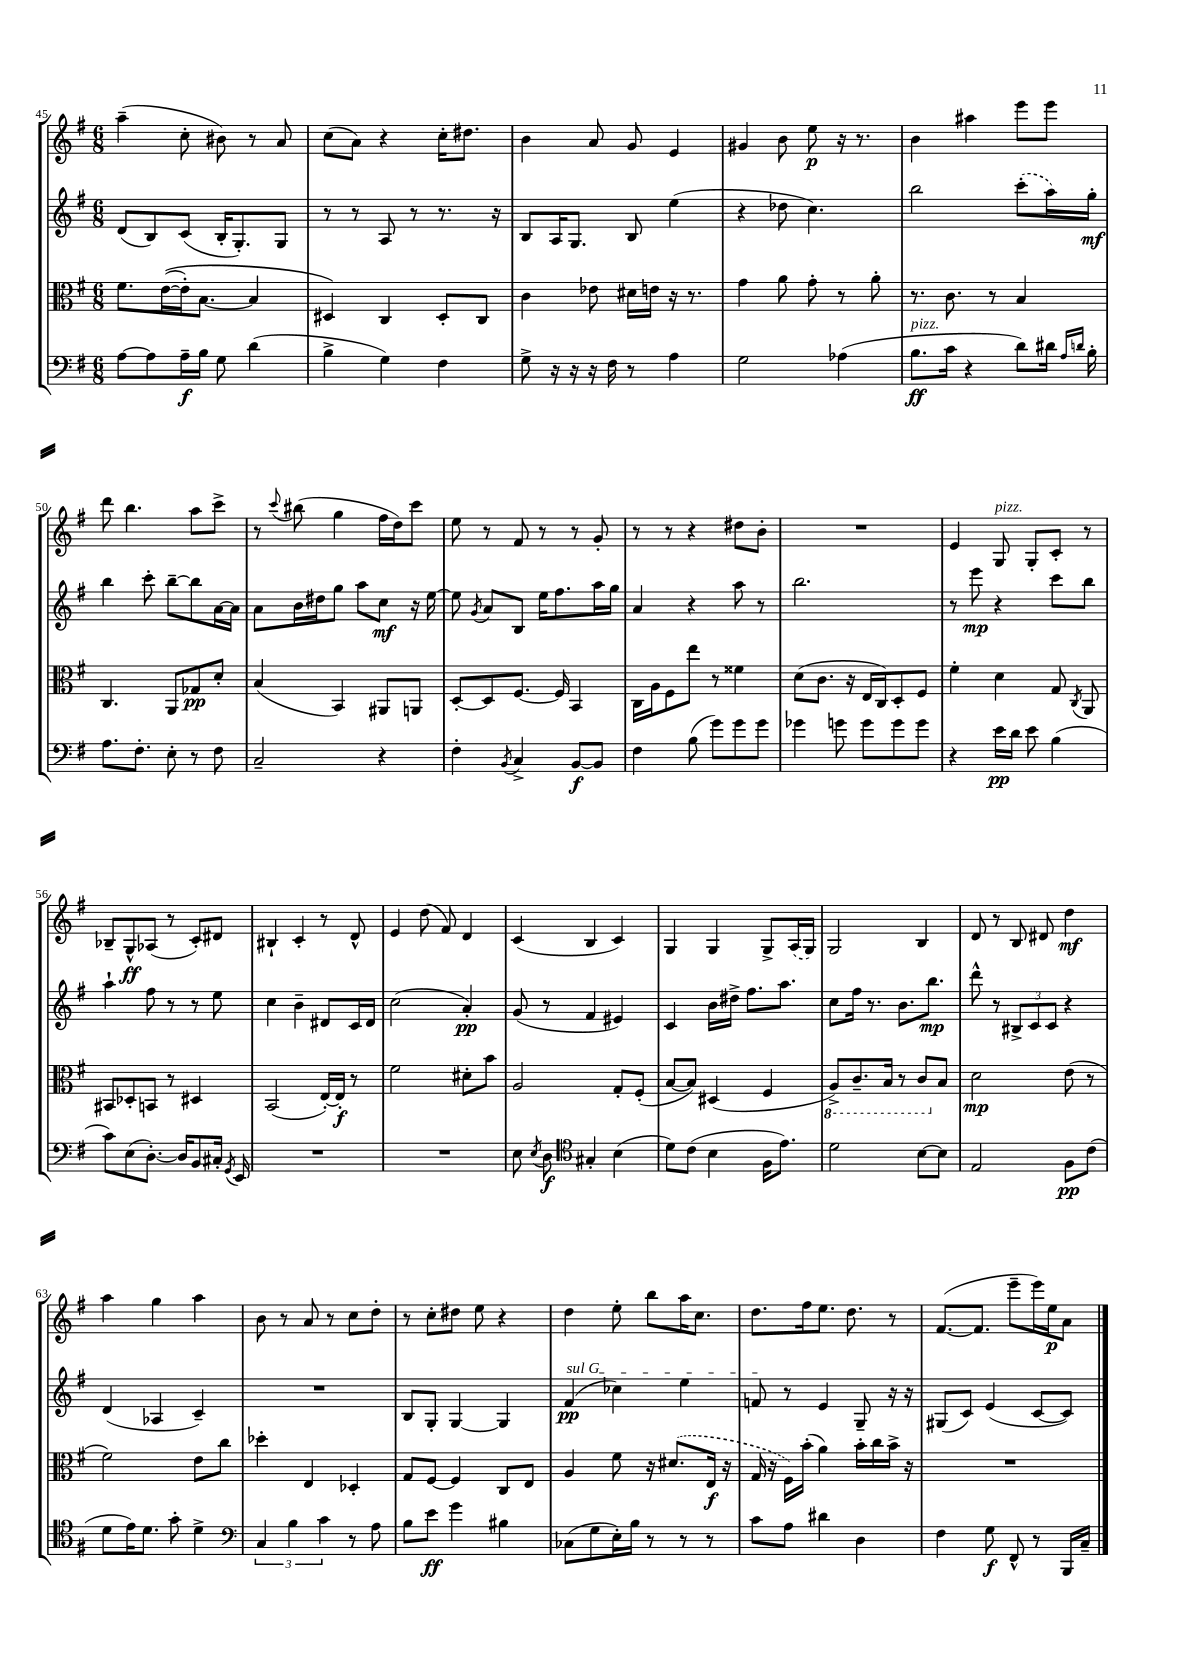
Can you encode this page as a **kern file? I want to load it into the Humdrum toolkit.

**kern	**kern	**kern	**kern
*staff4	*staff3	*staff2	*staff1
*clefF4	*clefC3	*clefG2	*clefG2
*k[f#]	*k[f#]	*k[f#]	*k[f#]
*M6/8	*M6/8	*M6/8	*M6/8
[8A\L	8.f#\L	(8d/L	(4aa~\
8A\]	.	8B/)	.
.	&(([16e\L	.	.
16A~\L	16e'\]J)	(8c/J	8cc'\
16B\JJ	[8.B\J	.	.
8G\	.	16B'/LK	8b#\)
.	.	8.G'/)	.
(4d\	4B/]	.	8r
.	.	8G/J	8a/
=	=	=	=
4B^\	4D#/&)	8r	(8cc\L
.	.	8r	8a\J)
4G\)	4C/	8A/	4r
.	.	8r	.
4F#\	8D#'/L	8.r	16cc'\LK
.	.	.	8.dd#\J
.	8C/J	.	.
.	.	16r	.
=	=	=	=
8G^\	4c\	8B/L	4b\
16r	.	16A/K	.
16r	.	8.G/J	.
16r	8e-\	.	8a/
16F#\	.	.	.
8r	16d#\LL	8B/	8g/
.	16e\JJ	.	.
4A\	16r	(4ee\	4e/
.	8.r	.	.
=	=	=	=
2G\	4g\	4r	4g#/
.	8a\	8dd-\	8b\
.	8g'\	4.cc\)	8ee\
(4A-\	8r	.	16r
.	.	.	8.r
.	8a'\	.	.
=	=	=	=
8.B\L	8.r	2bb\	4b\
16c\Jk	8.c\	.	.
4r	.	.	4aa#\
.	8r	.	.
8d\L)	4B/	(8ccc'\L	8eee\L
16d#\Jk	.	16aa\L)	8eee\J
16qqA/LL	.	.	.
16qqd/JJ	.	.	.
16B'\	.	16gg'\JJ	.
=	=	=	=
8.A\L	4.C/	4bb\	8ddd\
.	.	.	4.bb\
8.F#'\J	.	.	.
.	.	8ccc'\	.
8E'\	8AA/L	[8bb~\L	.
8r	8G-/	8bb\]	8aa\L
8F#\	8d'/J	[16a\L	8ccc^\J
.	.	16a\]JJ	.
=	=	=	=
2C~/	(4B/	8a\L	8r
.	.	.	8qqccc/
.	.	16b\L	(8bb#\
.	.	16dd#\J	.
.	4BB/)	8gg\J	4gg\
.	.	8aa\L	.
4r	8AA#/L	8cc\J	16ff#\LL
.	.	.	16dd\J)
.	8AA/J	16r	8ccc\J
.	.	[16ee\	.
=	=	=	=
4F#'\	[8D'/L	8ee\]	8ee\
.	.	8qg/	.
.	8D/]	8a/L	8r
8qBB/	.	.	.
4C^/	[8.F#/J	8B/J	8f#/
.	.	16ee\LK	8r
.	16F#/]	8.ff#\	.
[8BB/L	4BB/	.	8r
8BB/]J	.	16aa\L	8g'/
.	.	16gg\JJ	.
=	=	=	=
4F#\	16C\LL	4a/	8r
.	16A\J	.	.
.	8F#\	.	8r
(8B\	8ee\J	4r	4r
8g\L)	8r	.	.
8g\	4f##\	8aa\	8dd#\L
8g\J	.	8r	8b'\J
=	=	=	=
4g-\	(8d\L	2.bb\	2.r
.	8.c\J	.	.
8g\	.	.	.
.	16r	.	.
8g\L	16E/LL	.	.
.	16C/J)	.	.
8g\	8D'/	.	.
8g\J	8F#/J	.	.
=	=	=	=
4r	4f#'\	8r	4e/
.	.	8eee\	.
16e\LL	4d\	4r	8G/
16d\JJ	.	.	.
8e\	.	.	8G'/L
(4B\	8G/	8ccc\L	8c'/J
.	8qC/	.	.
.	8AA/	8bb\J	8r
=	=	=	=
8c\L)	8BB#/L	4aa`\	8B-~/L
(8E\	8D-'/	.	8G^^/
[8.D'\J)	8BB/J	8ff#\	(8A-/J
.	8r	8r	8r
16D/]LK	.	.	.
8BB/	4D#/	8r	8c'/L)
16C#'/Jk	.	8ee\	8d#/J
8qGG/	.	.	.
16EE/	.	.	.
=	=	=	=
2.r	(2BB/	4cc\	4B#`/
.	.	4b~\	4c'/
.	[16E'/LL)	8d#/L	8r
.	16E'/]JJ	.	.
.	8r	16c/L	8d^^/
.	.	16d#/JJ	.
=	=	=	=
2.r	2f#\	(2cc\	4e/
.	.	.	(8dd\
.	.	.	8f#/)
.	8d#'\L	4a'/)	4d/
.	8b\J	.	.
=	=	=	=
8E\	2A/	(8g/	(4c/
8qE/	.	.	.
8D\	.	8r	.
*clefC4	*	*	*
4G#'/	.	4f#/	4B/
(4B\	8G'/L	4e#/)	4c/)
.	(8F#'/J	.	.
=	=	=	=
8d\L)	[8B/L	4c/	4G/
(8c\J	8B/]J)	.	.
4B\	(4D#/	16b\LL	4G/
.	.	16dd#^\JJ	.
.	.	8.ff#\L	.
16F#\LK	4F#/	.	8G^/L
8.e\J)	.	8.aa\J	.
.	.	.	(16A/L
.	.	.	16G/JJ)
=	=	=	=
2d\	8AA^/L)	8cc\L	2G/
.	8.C~/	16ff#\Jk	.
.	.	8.r	.
.	16BB/Jk	.	.
.	8r	8.b\L	.
[8B\L	8C/L	.	4B/
.	.	8.bb\J	.
8B\]J	8B/J	.	.
=	=	=	=
2E/	2d\	8ddd^^\	8d/
.	.	8r	8r
.	.	12B#^/L	8B/
.	.	12c/	.
.	.	.	8d#/
.	.	12c/J	.
8F#\L	(8e\	4r	4dd\
(8c\J	8r	.	.
=	=	=	=
8d\L	2f#\)	(4d/	4aa\
16e\K)	.	.	.
8.d\J	.	.	.
.	.	4A-/	4gg\
8g'\	.	.	.
4d^\	8e\L	4c~/)	4aa\
.	8cc\J	.	.
=	=	=	=
*clefF4	*	*	*
6C/	4dd-'\	2.r	8b\
.	.	.	8r
6B\	.	.	.
.	4E/	.	8a/
6c\	.	.	.
.	.	.	8r
8r	4D-'/	.	8cc\L
8A\	.	.	8dd'\J
=	=	=	=
8B\L	8G/L	8B/L	8r
8e\J	[8F#/J	8G'/J	8cc'\L
4g\	4F#/]	[4G/	8dd#\J
.	.	.	8ee\
4B#\	8C/L	4G/]	4r
.	8E/J	.	.
=	=	=	=
(8C-\L	4A/	(4f#/	4dd\
8G\	.	.	.
16E'\L)	8f#\	4cc-\)	8ee'\
16B\JJ	.	.	.
8r	16r	.	8bb\L
.	(8.d#/L	.	.
8r	.	4ee\	16aa\K
.	.	.	8.cc\J
8r	16E/Jk	.	.
.	16r	.	.
=	=	=	=
8c\L	16G/	8f/	8.dd\L
.	16r	.	.
8A\J	16F#\LL)	8r	.
.	(16b'\JJ	.	16ff#\k
4d#\	4a\)	4e/	8.ee\J
.	.	.	8.dd\
4D\	16b'\LL	8G~/	.
.	16cc\	.	.
.	16b^\JJ	16r	8r
.	16r	16r	.
=	=	=	=
4F#\	2.r	(8G#/L	([8.f#/L
.	.	8c/J)	.
.	.	.	8.f#/]J
8G\	.	(4e/	.
8FF#^^/	.	.	8eee~\L
8r	.	[8c/L	16eee\L)
.	.	.	16ee\J
16BBB/LL	.	8c/]J)	8a\J
16C~/JJ	.	.	.
==	==	==	==
*-	*-	*-	*-
